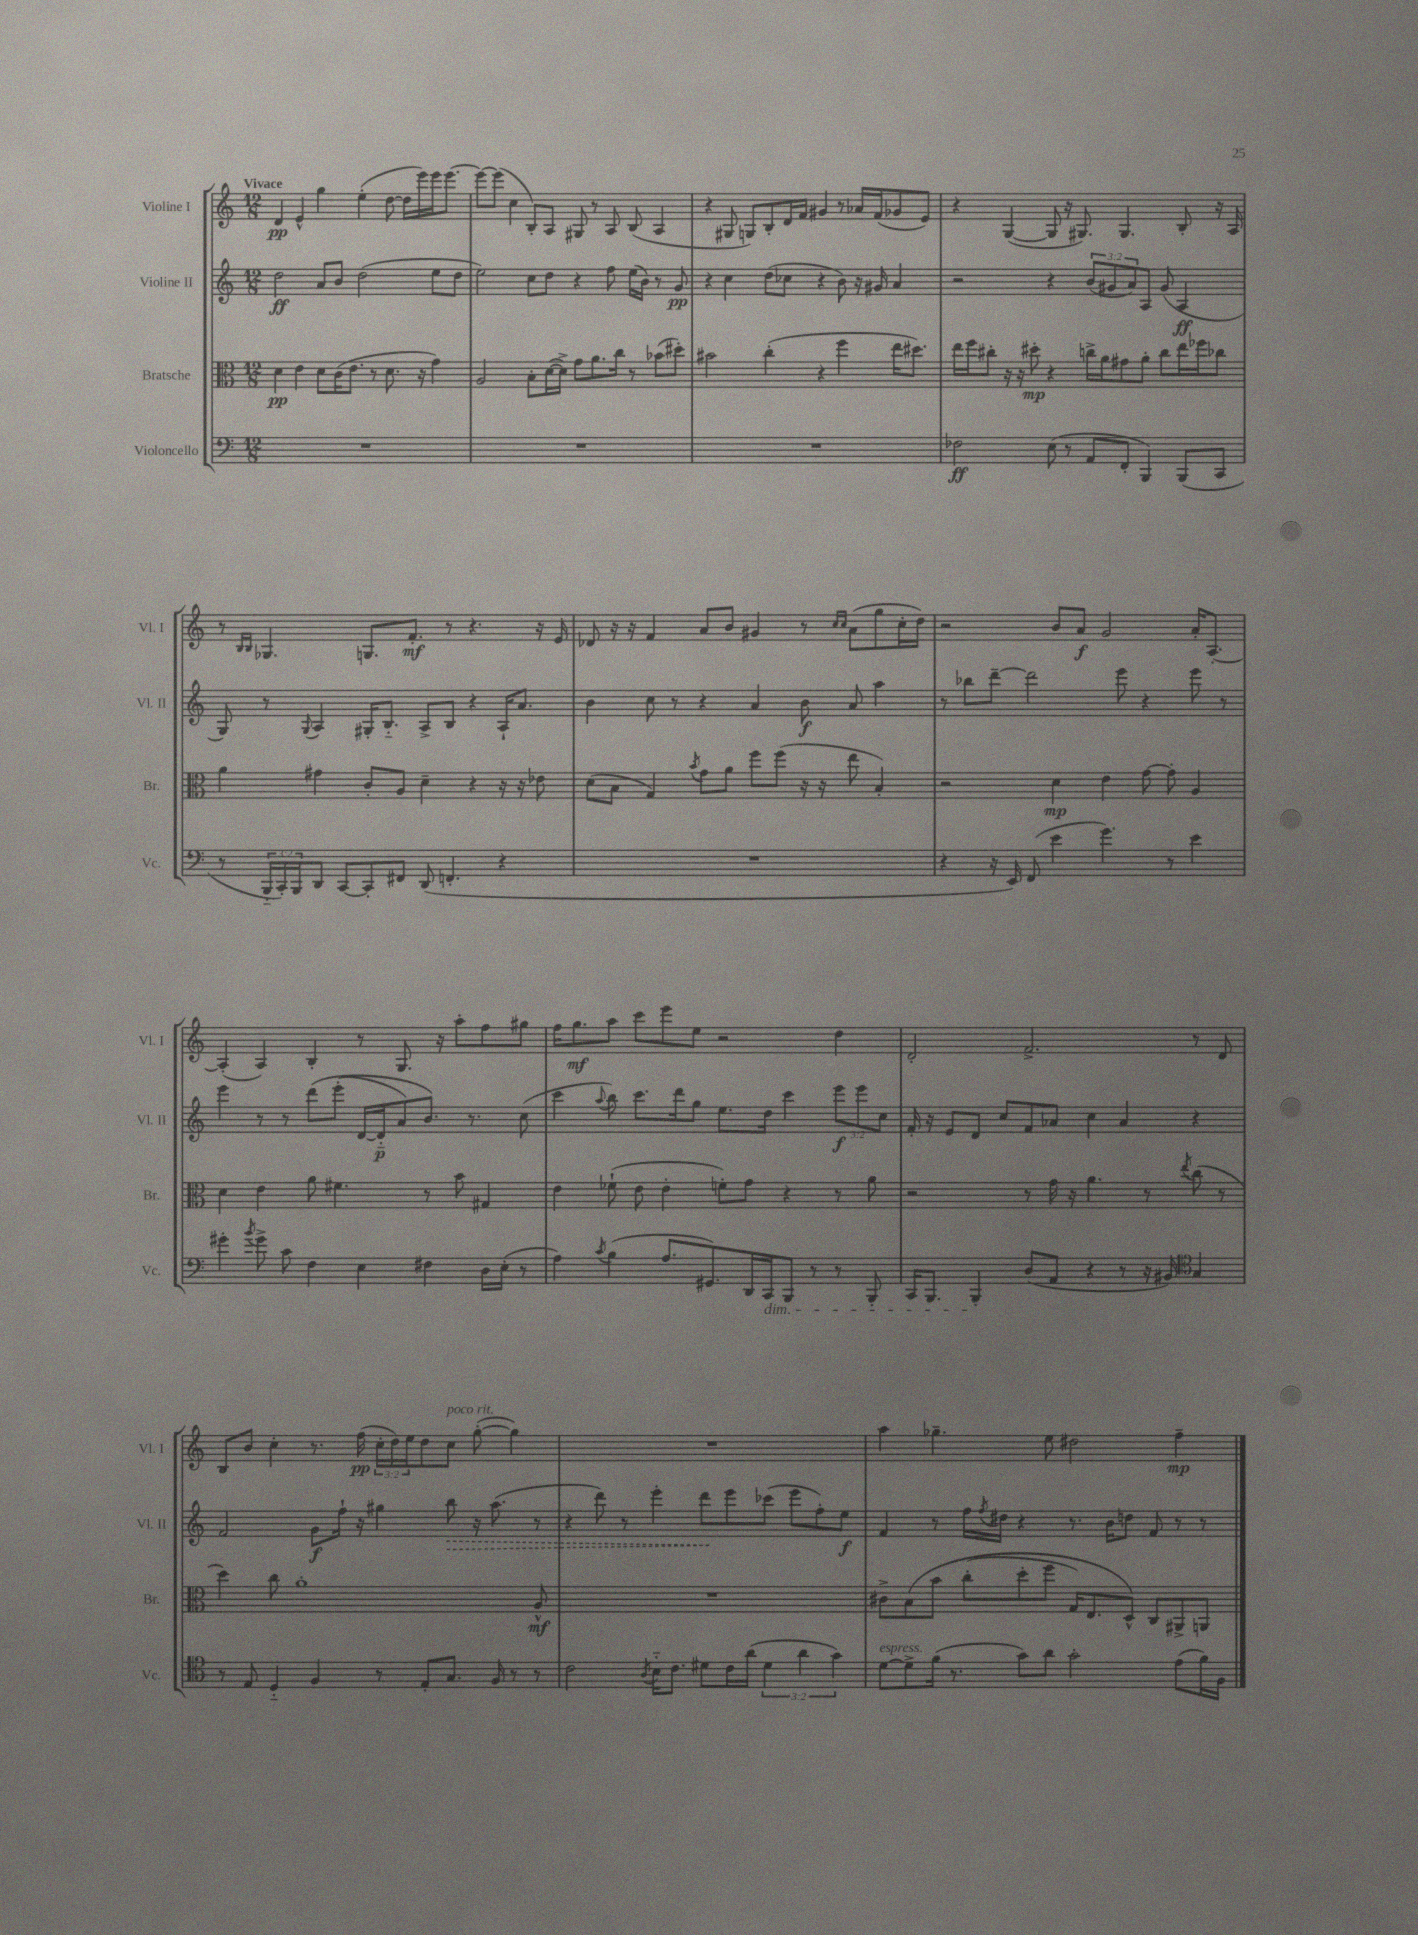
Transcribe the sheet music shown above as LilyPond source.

<<
\new StaffGroup <<
\new Staff = "s0" \with { instrumentName = "Violine I" shortInstrumentName = "Vl. I" } {
    \clef treble \key c \major \numericTimeSignature \time 12/8 \override Staff.TupletNumber.text = #tuplet-number::calc-fraction-text \tempo "Vivace"
    d'4\pp e'4-^ g''4 e''4-.( d''8~ d''16 e'''16) e'''16 e'''8.~ |
    e'''8~ e'''8( c''4 b8-.) a8 gis8 r8 a8 b8( a4 |
    r4 gis8 g8) b8-. d'16 f'16 gis'4 r8 aes'16 f'16( ges'8 e'8) |
    r4 g4~( g8 r16 gis8.) gis4. b8-. r16 a16 |
    r8 \grace { b16 b16 } ges4. g8. f'8.-.\mf r8 r4. r16 e'16 |
    des'8 r16 r16 f'4 a'8 b'8 gis'4 r8 \grace { c''16 c''16 } a'8( g''8 c''16-. d''16) |
    r2 b'8 a'8\f g'2 a'16-. a8.~-. |
    a4-.( a4) b4-. r8 g8. r16 a''8-. f''8 gis''8 |
    f''16 g''8.\mf a''8 c'''8 e'''8 e''8 r2 d''4 |
    d'2-. f'2.-> r8 d'8 |
    b8 b'8 c''4-. r8. f''16\pp( \tuplet 3/2 { c''16-. d''16) e''16 } d''8 c''8^\markup { \italic "poco rit." } g''8~-.( g''4) |
    R1. |
    a''4 ges''4.-- e''8 dis''2 f''4--\mp \bar "|." |
}
\new Staff = "s1" \with { instrumentName = "Violine II" shortInstrumentName = "Vl. II" } {
    \clef treble \key c \major \numericTimeSignature \time 12/8 \override Staff.TupletNumber.text = #tuplet-number::calc-fraction-text
    d''2\ff a'8 b'8 d''2( e''8 d''8 |
    e''2) c''8 d''8 r4 f''8 e''16( b'16) r8 g'8\pp |
    r4 c''4 d''8( ces''8 r4 b'8) r16 gis'16 a'4 |
    r2 r4 \tuplet 3/2 { b'8( gis'8 a'8) } a8 gis'8( a4\ff |
    g8) r8 \appoggiatura { g8 } a4 gis16-. b8.-_ a8-> b8 r4 a16-! a'8. |
    b'4 c''8 r8 r4 a'4 b'8\f a'8 a''4 |
    r8 bes''8 d'''8~-- d'''2 e'''8 r4 e'''8 r8 |
    e'''4 r8 r8 d'''8\( e'''8-.( d'16~ d'16-_\p a'8) b'8.\) r8. c''8( |
    c'''4 \appoggiatura { a''8 } b''8) c'''8. d'''16 g''8 e''8. d''16 c'''4 \tuplet 3/2 { e'''8\f e'''8 c''8 } |
    f'16-. r16 e'8 d'8 c''8 f'8 aes'8 c''4 aes'4 r4 |
    f'2 g'8\f f''16-! r16 gis''4 \once \override Hairpin.style = #'dashed-line b''8\> r16 a''8.( r8 |
    r4 d'''8) r8 e'''4-. d'''8\! e'''8 ces'''8( e'''8 f''8-.) e''8\f |
    f'4 r8 f''16 \acciaccatura { f''8 } dis''16 r4 r8. b'16 d''8 f'8 r8 r8 \bar "|." |
}
\new Staff = "s2" \with { instrumentName = "Bratsche" shortInstrumentName = "Br." } {
    \clef alto \key c \major \numericTimeSignature \time 12/8
    d'4\pp e'4 d'8 c'16( e'8. r8 d'8. r16 g'4) |
    a2 b8-. d'16~( d'16->) g'8 a'8. c''16 r8 bes'8( dis''8-.) |
    bis'2 c''4-.( r4 f''4 e''16 dis''8.) |
    e''16 f''16 cis''8-. r16 r16 dis''8-.\mp r4 c''16-> a'16 gis'8 a'8-. c''8 e''16 fes''16 ces''8 |
    a'4 gis'4 c'8-. a8 d'4-- r4 r16 r16 ees'8 |
    d'8( b8 g4) \acciaccatura { b'8 } g'8 a'8 f''8 f''8( r16 r16 e''8 b4-.) |
    r2 d'4\mp e'4 g'8~ g'8-. a4 |
    d'4 e'4 a'8 fis'4. r8 b'8 gis4 |
    e'4 fes'8-!( e'8 e'4-. f'8-.) g'8 r4 r8 a'8 |
    r2 r8 g'16 r16 a'4. r8 \acciaccatura { e''8 } c''8( r8 |
    d''4) c''8 a'1-. a8-^\mf |
    R1. |
    cis'8-> b8\( b'8 c''8-.( d''8-. f''8 g16) e8. d8-^\) c8 ais,8-> a,8 \bar "|." |
}
\new Staff = "s3" \with { instrumentName = "Violoncello" shortInstrumentName = "Vc." } {
    \clef bass \key c \major \numericTimeSignature \time 12/8 \override Staff.TupletNumber.text = #tuplet-number::calc-fraction-text
    R1. |
    R1. |
    R1. |
    fes2\ff e8( r8 a,8 f,8-. b,,4) b,,8( c,8 |
    r8 \tuplet 3/2 { b,,16-_ c,16-.) b,,16 } d,8 c,8~ c,8-. fis,8 d,8( f,4.-. r4 |
    R1. |
    r4 r16 e,16) f,8( e'4 g'4.) r8 e'4 |
    gis'4-. \acciaccatura { b'8 } gis'8-> c'8 f4 e4 fis4 d16 e16-.( r8 |
    a4) \acciaccatura { c'8 } b4( a8. gis,8.) d,16 c,16\dim b,,8 r8 r8 b,,8-. |
    c,16 b,,8. b,,4-.\! d8( a,8 r4 r8 r16 bis,16) \clef tenor g4 |
    r8 e8 d4-_ f4 r8 e8-. g8. f16 r8 r8 |
    c'2 \acciaccatura { a8 } b16-_ c'8. dis'8 c'16 a'16( \tuplet 3/2 { dis'4 a'4 g'4) } |
    d'8~^\markup { \italic "espress." } d'8-> f'16( r8. g'8) a'8 g'2-. e'8( f'16) f16 \bar "|." |
}
>>
>>
\layout { \context { \Score \remove "Bar_number_engraver" } }
